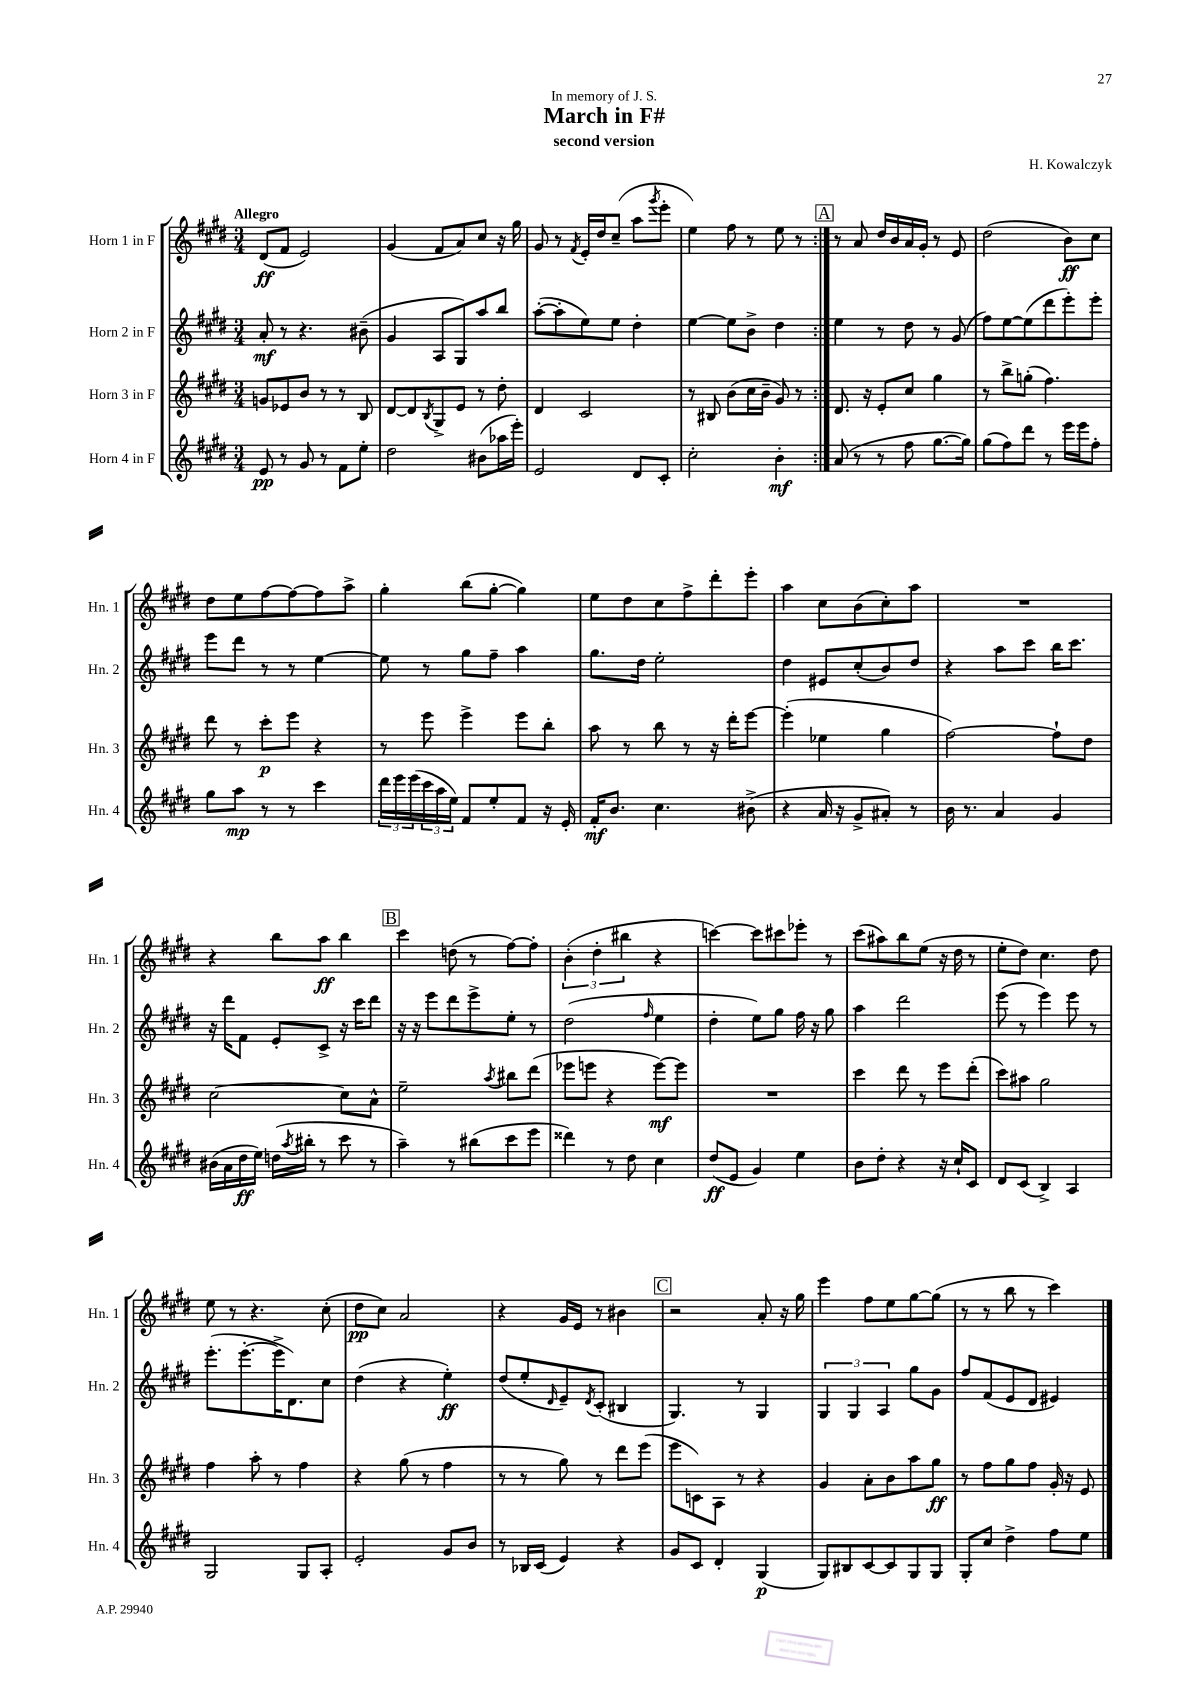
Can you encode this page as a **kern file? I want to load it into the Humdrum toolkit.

**kern	**dynam	**kern	**dynam	**kern	**dynam	**kern	**dynam
*part4	*part4	*part3	*part3	*part2	*part2	*part1	*part1
*staff4	*staff4	*staff3	*staff3	*staff2	*staff2	*staff1	*staff1
*I"Horn 4 in F	*	*I"Horn 3 in F	*	*I"Horn 2 in F	*	*I"Horn 1 in F	*
*I'Hn. 4	*	*I'Hn. 3	*	*I'Hn. 2	*	*I'Hn. 1	*
*clefG2	*	*clefG2	*	*clefG2	*	*clefG2	*
*k[f#c#g#d#]	*	*k[f#c#g#d#]	*	*k[f#c#g#d#]	*	*k[f#c#g#d#]	*
*M3/4	*	*M3/4	*	*M3/4	*	*M3/4	*
=1	=1	=1	=1	=1	=1	=1	=1
!	!	!	!	!	!	!LO:TX:a:B:t=Allegro	!
8e/	pp	8gn/L	.	8a'/	mf	(8d#/L	ff
8r	.	8e-X/	.	8r	.	8f#/J	.
8g#/	.	8b/J	.	4.r	.	2e/)	.
8r	.	8r	.	.	.	.	.
8f#\L	.	8r	.	.	.	.	.
8ee'\J	.	8B/	.	(8b#X~\	.	.	.
=2	=2	=2	=2	=2	=2	=2	=2
2dd#\	.	[8d#/L	.	4g#/	.	(4g#/	.
.	.	8d#/]	.	.	.	.	.
.	.	8qB/	.	.	.	.	.
.	.	8G#^/	.	8A/L	.	8f#/L	.
.	.	8e/J	.	8G#/)	.	8a/)	.
(8b#X\L	.	8r	.	8aa/	.	8cc#/J	.
16aa-X\L	.	8dd#'\	.	8bb/J	.	16r	.
16eee'\JJ)	.	.	.	.	.	16gg#\	.
=3	=3	=3	=3	=3	=3	=3	=3
2e/	.	4d#/	.	([8aa'\L	.	8g#/	.
.	.	.	.	8aa'\]	.	8r	.
.	.	.	.	.	.	8qf#/	.
.	.	2c#/	.	8ee\)	.	16e'/LL	.
.	.	.	.	.	.	16dd#/J	.
.	.	.	.	8ee\J	.	(8cc#~/J	.
8d#/L	.	.	.	4dd#'\	.	8aa\L	.
.	.	.	.	.	.	8qggg#/	.
8c#'/J	.	.	.	.	.	8eee'\J	.
=4	=4	=4	=4	=4	=4	=4	=4
2cc#'\	.	8r	.	[4ee\	.	4ee\)	.
.	.	8B#X/	.	.	.	.	.
.	.	(8b\L	.	8ee\L]	.	8ff#\	.
.	.	16cc#\L	.	8b^\J	.	8r	.
.	.	16b~\JJ	.	.	.	.	.
4b'\	mf	8g#/)	.	4dd#\	.	8ee\	.
.	.	8r	.	.	.	8r	.
!!LO:REH:place=s1:t=A
=5:|!	=5:|!	=5:|!	=5:|!	=5:|!	=5:|!	=5:|!	=5:|!
(8a/	.	8.d#/	.	4ee\	.	8r	.
8r	.	.	.	.	.	8a/	.
.	.	16r	.	.	.	.	.
8r	.	8e'/L	.	8r	.	16dd#/LL	.
.	.	.	.	.	.	16b/	.
8ff#\	.	8cc#/J	.	8dd#\	.	16a/	.
.	.	.	.	.	.	16g#'/JJ	.
[8.gg#\L	.	4gg#\	.	8r	.	8r	.
.	.	.	.	(8g#/	.	8e/	.
16gg#\Jk])	.	.	.	.	.	.	.
=6	=6	=6	=6	=6	=6	=6	=6
(8gg#\L	.	8r	.	8ff#\L)	.	(2dd#\	.
8ff#\)	.	8bb^\L	.	[8ee\	.	.	.
8ddd#\J	.	(8ggn'\J	.	(8ee\]	.	.	.
8r	.	4.ff#\)	.	8ddd#\	.	.	.
16eee\LL	.	.	.	8eee'\)	.	8b\L)	ff
16eee\J	.	.	.	.	.	.	.
8ff#'\J	.	.	.	8eee'\J	.	8cc#\J	.
!!LO:LB:g=z
=7	=7	=7	=7	=7	=7	=7	=7
8gg#\L	.	8ddd#\	.	8eee\L	.	8dd#\L	.
8aa\J	mp	8r	.	8ddd#\J	.	8ee\	.
8r	.	8ccc#'\L	p	8r	.	[8ff#\	.
8r	.	8eee\J	.	8r	.	8ff#\_	.
4ccc#\	.	4r	.	[4ee\	.	8ff#\]	.
.	.	.	.	.	.	8aa^\J	.
=8	=8	=8	=8	=8	=8	=8	=8
24ddd#\LL	.	8r	.	8ee\]	.	4gg#'\	.
24eee\	.	.	.	.	.	.	.
(24eee\	.	.	.	.	.	.	.
24ccc#\	.	8eee\	.	8r	.	.	.
24aa\	.	.	.	.	.	.	.
24ee\JJ)	.	.	.	.	.	.	.
8f#/L	.	4eee^\	.	8gg#\L	.	(8bb\L	.
8ee'/	.	.	.	8ff#~\J	.	[8gg#'\J	.
8f#/J	.	8eee\L	.	4aa\	.	4gg#\])	.
16r	.	8bb'\J	.	.	.	.	.
16e'/	.	.	.	.	.	.	.
=9	=9	=9	=9	=9	=9	=9	=9
16f#'/KL	mf	8aa\	.	8.gg#\L	.	8ee\L	.
8.b/J	.	.	.	.	.	.	.
.	.	8r	.	.	.	8dd#\	.
.	.	.	.	16dd#\Jk	.	.	.
4.cc#\	.	8bb\	.	2ee'\	.	8cc#\	.
.	.	8r	.	.	.	8ff#^\	.
.	.	16r	.	.	.	8ddd#'\	.
.	.	16ddd#'\KL	.	.	.	.	.
(8b#X^\	.	[8eee\J	.	.	.	8eee'\J	.
=10	=10	=10	=10	=10	=10	=10	=10
4r	.	(4eee'\]	.	4dd#\	.	4aa\	.
16a/	.	4ee-X\	.	8e#X/L	.	8cc#\L	.
16r	.	.	.	.	.	.	.
8g#^/L	.	.	.	(8cc#'/	.	(8b\	.
8a#X'/J)	.	4gg#\	.	8b/)	.	8cc#'\)	.
8r	.	.	.	8dd#/J	.	8aa\J	.
=11	=11	=11	=11	=11	=11	=11	=11
16b\	.	[2ff#\)	.	4r	.	2.r	.
8.r	.	.	.	.	.	.	.
4a/	.	.	.	8aa\L	.	.	.
.	.	.	.	8ccc#\J	.	.	.
4g#/	.	8ff#`\L]	.	16bb\KL	.	.	.
.	.	.	.	8.ccc#\J	.	.	.
.	.	8dd#\J	.	.	.	.	.
!!LO:LB:g=z
=12	=12	=12	=12	=12	=12	=12	=12
(16b#X\LL	.	[2cc#\	.	16r	.	4r	.
16a\	.	.	.	16ddd#\KL	.	.	.
16dd#\	ff	.	.	8f#\J	.	.	.
16ee\JJ)	.	.	.	.	.	.	.
(16ddn\LL	.	.	.	8e'/L	.	8bb\L	.
8qaa/	.	.	.	.	.	.	.
16bb#X'\JJ	.	.	.	.	.	.	.
8r	.	.	.	8c#^/J	.	8aa\J	ff
8ccc#\	.	8cc#\L]	.	16r	.	4bb\	.
.	.	.	.	16ccc#\KL	.	.	.
8r	.	8a^^\J	.	8ddd#\J	.	.	.
!!LO:REH:place=s1:t=B
=13	=13	=13	=13	=13	=13	=13	=13
4aa~\)	.	2ee~\	.	16r	.	4ccc#\	.
.	.	.	.	16r	.	.	.
.	.	.	.	8eee\L	.	.	.
8r	.	.	.	8ddd#\	.	(8ddn\	.
(8bb#X\L	.	.	.	8eee^\	.	8r	.
.	.	8qaa/	.	.	.	.	.
8ccc#\	.	8bb#X\L	.	8ee'\J	.	[8ff#\L)	.
8eee\J	.	(8ddd#\J	.	8r	.	8ff#'\J]	.
=14	=14	=14	=14	=14	=14	=14	=14
4ddd##X\)	.	8eee-X\L	.	(2dd#\	.	(6b'\	.
.	.	8eeen\J	.	.	.	.	.
.	.	.	.	.	.	6dd#'\	.
8r	.	4r	.	.	.	.	.
.	.	.	.	.	.	6bb#X\	.
8dd#\	.	.	.	.	.	.	.
.	.	.	.	16qqff#/	.	.	.
4cc#\	.	[8eee\L)	mf	4ee\	.	4r	.
.	.	8eee\J]	.	.	.	.	.
=15	=15	=15	=15	=15	=15	=15	=15
(8dd#/L	ff	2.r	.	4dd#'\	.	[4cccn\)	.
8e/J	.	.	.	.	.	.	.
4g#/)	.	.	.	8ee\L)	.	8ccc\L]	.
.	.	.	.	8gg#\J	.	8ccc#X\	.
4ee\	.	.	.	16ff#\	.	8eee-X'\J	.
.	.	.	.	16r	.	.	.
.	.	.	.	8gg#\	.	8r	.
=16	=16	=16	=16	=16	=16	=16	=16
8b\L	.	4ccc#\	.	4aa\	.	(8ccc#\L	.
8dd#'\J	.	.	.	.	.	8aa#X\)	.
4r	.	8ddd#\	.	2ddd#\	.	8bb\	.
.	.	8r	.	.	.	(8ee\J	.
16r	.	8eee\L	.	.	.	16r	.
16cc#`/KL	.	.	.	.	.	16dd#\	.
8c#/J	.	(8ddd#'\J	.	.	.	8r	.
=17	=17	=17	=17	=17	=17	=17	=17
8d#/L	.	8ccc#\L)	.	(8eee\	.	8ee'\L	.
(8c#/J	.	8aa#X\J	.	8r	.	8dd#\J)	.
4B^/)	.	2gg#\	.	4eee\)	.	4.cc#\	.
4A/	.	.	.	8eee\	.	.	.
.	.	.	.	8r	.	8dd#\	.
!!LO:LB:g=z
=18	=18	=18	=18	=18	=18	=18	=18
2G#/	.	4ff#\	.	(8.eee'\L	.	8ee\	.
.	.	.	.	.	.	8r	.
.	.	.	.	[8.eee'\	.	.	.
.	.	8aa'\	.	.	.	4.r	.
.	.	8r	.	16eee^\K]	.	.	.
.	.	.	.	8.d#\)	.	.	.
8G#/L	.	4ff#\	.	.	.	.	.
8A'/J	.	.	.	8cc#\J	.	(8cc#'\	.
=19	=19	=19	=19	=19	=19	=19	=19
2e'/	.	4r	.	(4dd#\	.	8dd#\L	pp
.	.	.	.	.	.	8cc#\J)	.
.	.	(8gg#\	.	4r	.	2a/	.
.	.	8r	.	.	.	.	.
8g#/L	.	4ff#\	.	4ee'\)	ff	.	.
8b/J	.	.	.	.	.	.	.
=20	=20	=20	=20	=20	=20	=20	=20
8r	.	8r	.	(8dd#/L	.	4r	.
16B-X/LL	.	8r	.	8ee'/	.	.	.
(16c#/JJ	.	.	.	.	.	.	.
.	.	.	.	16qqd#/	.	.	.
4e/)	.	8gg#\)	.	8e~/)	.	16g#/LL	.
.	.	.	.	.	.	16e/JJ	.
.	.	.	.	8qd#/	.	.	.
.	.	8r	.	(8c#'/J	.	8r	.
4r	.	8ddd#\L	.	4B#X/	.	4b#X\	.
.	.	(8eee\J	.	.	.	.	.
!!LO:REH:place=s1:t=C
=21	=21	=21	=21	=21	=21	=21	=21
8g#/L	.	8eee\L	.	4.G#/)	.	2r	.
8c#/J	.	8cn\)	.	.	.	.	.
4d#'/	.	8A\J	.	.	.	.	.
.	.	8r	.	8r	.	.	.
(4G#/	p	4r	.	4G#/	.	8a'/	.
.	.	.	.	.	.	16r	.
.	.	.	.	.	.	16gg#\	.
=22	=22	=22	=22	=22	=22	=22	=22
8G#/L)	.	4g#/	.	6G#/	.	4eee\	.
8B#X/	.	.	.	.	.	.	.
.	.	.	.	6G#/	.	.	.
[8c#/	.	8a'\L	.	.	.	8ff#\L	.
.	.	.	.	6A/	.	.	.
8c#/]	.	8b\	.	.	.	8ee\	.
8G#/	.	8aa\	.	8gg#\L	.	[8gg#\	.
8G#/J	.	8gg#\J	ff	8g#\J	.	(8gg#\J]	.
=23	=23	=23	=23	=23	=23	=23	=23
8G#'/L	.	8r	.	8ff#/L	.	8r	.
8cc#/J	.	8ff#\L	.	(8f#/	.	8r	.
4dd#^\	.	8gg#\	.	8e/	.	8bb\	.
.	.	8ff#\J	.	8d#/J	.	8r	.
8ff#\L	.	16g#'/	.	4e#X/)	.	4ccc#\)	.
.	.	16r	.	.	.	.	.
8ee\J	.	8e/	.	.	.	.	.
==	==	==	==	==	==	==	==
*-	*-	*-	*-	*-	*-	*-	*-
